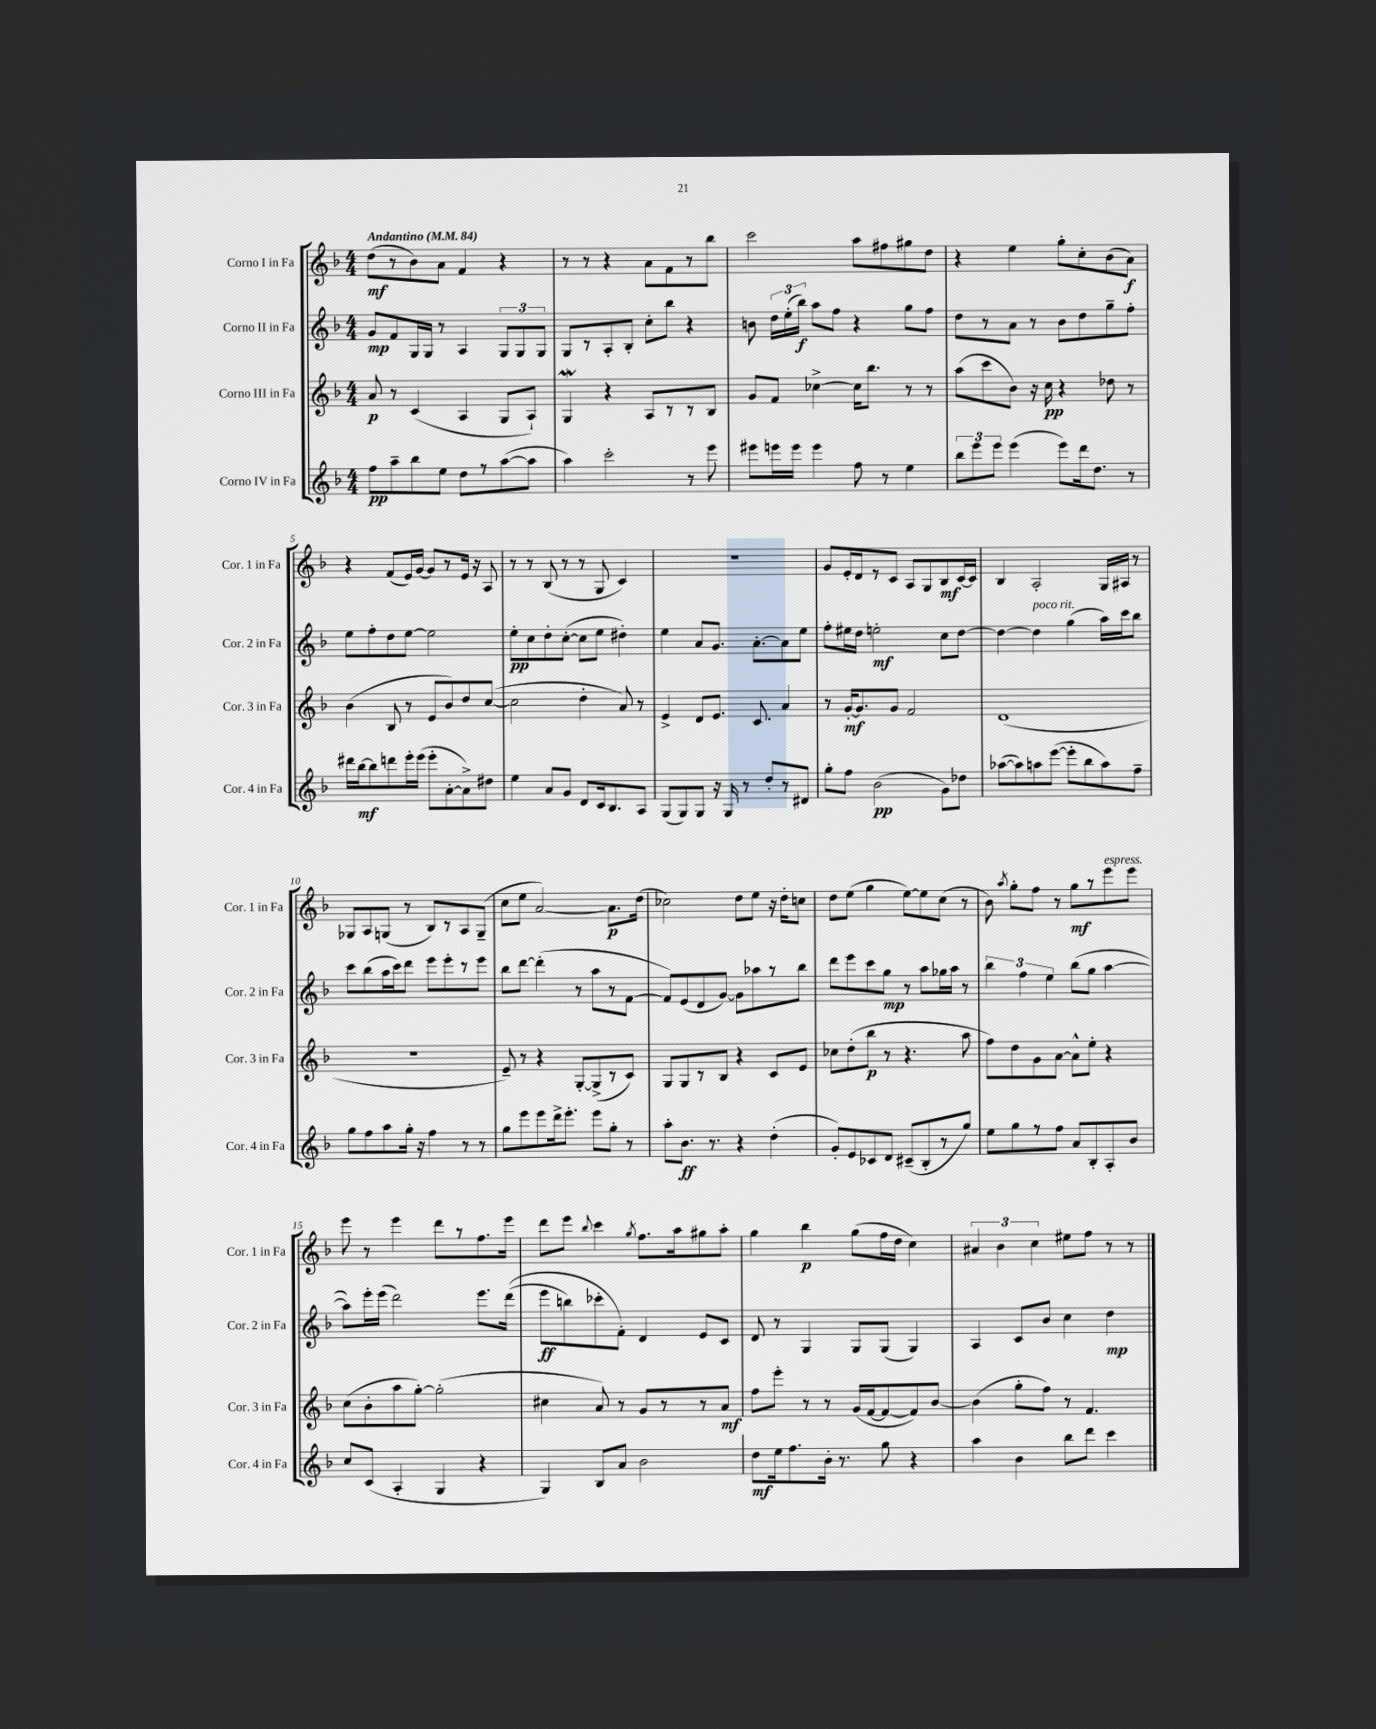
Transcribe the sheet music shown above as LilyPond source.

<<
\new StaffGroup <<
\new Staff = "s0" \with { instrumentName = "Corno I in Fa" shortInstrumentName = "Cor. 1 in Fa" } {
    \clef treble \key f \major \numericTimeSignature \time 4/4 \tempo "Andantino" 4 = 84
    \autoBeamOff d''8[\mf( r8 bes'8) a'8] f'4 r4 |
    r8 r8 r4 a'8[ f'8 r8 bes''8] |
    c'''2 a''8[ fis''8 gis''8 d''8] |
    r4 e''4 g''8[-. c''8-. bes'8( a'8]\f) |
    r4 f'8[( e'16) g'16]~ g'8[ r8 e'16] r16 a8 |
    r8 r8 bes8( r8 r8 g8 c'4) |
    r1 |
    g'8[ e'16-. d'16 r8 c'8] a8[ g8 bes8\mf c'16~ c'16] |
    bes4 a2-. g16[ ais16] r8 |
    ges8[ a8 g8]( r8 bes8[) r8 a8 g8]--( |
    c''8[ e''8] a'2~) a'8.[\p d''16]( |
    ces''2) d''8[ e''8] r16 d''16[-. c''8] |
    d''8[ e''8]( g''4 e''8[~) e''8 c''8]( r8 |
    bes'8) \acciaccatura { a''8 } g''8[-. f''8] r8 g''8[\mf r8 e'''8^\markup { \italic "espress." } e'''8] |
    e'''8 r8 e'''4 d'''8[ r8 f''8. e'''16] |
    d'''8[ e'''8] \appoggiatura { bes''8 } c'''4 \acciaccatura { g''8 } f''8.[ a''16 gis''8 a''8]-. |
    g''4 bes''4\p g''8[( f''16 d''16] c''4) |
    \tuplet 3/2 { ais'4 bes'4 c''4 } eis''8[ f''8] r8 r8 \bar "|." |
}
\new Staff = "s1" \with { instrumentName = "Corno II in Fa" shortInstrumentName = "Cor. 2 in Fa" } {
    \clef treble \key f \major \numericTimeSignature \time 4/4
    \autoBeamOff g'8[\mp f'8 g16 g16] r8 a4 \tuplet 3/2 { g8[ g8 g8] } |
    g8[ r8 a8-. bes8]-. c''8[-. bes''8] r4 |
    b'8 \tuplet 3/2 { d''16[ e''16-.( bes''16]\f) } a''8[ f''8] r4 g''8[ f''8] |
    d''8[ r8 a'8] r8 bes'8[ d''8 g''8-- f''8]-. |
    e''8[ f''8-. d''8 e''8]~ e''2 |
    e''8[-.\pp c''8 d''8-. c''8]~-.( c''8[ e''8] dis''4-.) |
    e''4 a'8[ g'8.] a'8.[~-. a'8 e''8] |
    f''8[-. eis''16 d''16] e''2-.\mf c''8[ d''8]~ |
    d''4~ d''4^\markup { \italic "poco rit." } g''4( a''16[) c'''16 bes''8] |
    c'''8[ bes''8( a''16 c'''16) d'''8] e'''8[ e'''8-. r8 e'''8] |
    bes''8[ d'''8]~ d'''4-.( r8 a''8[ r8 f'8]~ |
    f'8[) e'8( d'8 g'8]~) g'8[ aes''8 r8 bes''8] |
    d'''8[ e'''8 c'''8 g''8]\mp r8 a''8[ ges''16 a''16] r8 |
    \tuplet 3/2 { bes''4 f''4 e''4 } bes''8[( g''8] a''4~ |
    a''8[) e'''16-. e'''16]( d'''2) e'''8.[ d'''16](\( |
    e'''8[\ff b''8) ces'''8-. f'8]-.\) d'4 e'8[ c'8] |
    d'8 r8 g4 g8[ g8]( g4) |
    a4 c'8[ bes'8] c''4 d''4\mp \bar "|." |
}
\new Staff = "s2" \with { instrumentName = "Corno III in Fa" shortInstrumentName = "Cor. 3 in Fa" } {
    \clef treble \key f \major \numericTimeSignature \time 4/4
    \autoBeamOff a'8\p r8 c'4( a4 g8[ a8]-!) |
    g4\mordent r4 a8[ r8 r8 bes8] |
    g'8[ f'8] ces''4~-> ces''16[ bes''8.] r8 r8 |
    a''8[( c'''8 bes'8]) r16 c''16\pp r4 des''8 r8 |
    bes'4( bes8 r8 e'8[ bes'8) d''8 c''8]~( |
    c''2 d''4-. a'8) r8 |
    e'4-> d'8[ e'8.] c'8. a'4 |
    r8 g'16[~-.\mf g'8. g'8] f'2 |
    d'1( |
    r1 |
    e'8--) r8 r4 g8[~-. g8->( r8 c'8]) |
    g8[ g8 r8 bes8] r4 c'8[ e'8] |
    ces''8[ d''8-.( bes''8]\p r8 r4. a''8 |
    f''8[) d''8 g'8 a'8]~ a'8[-^ e''8]-. r4 |
    c''8[( bes'8-. a''8 g''8]~-.) g''2-.( |
    cis''4 a'8) r8 g'8[ r8 r8 a'8]\mf |
    f''8[ e'''8]-. r8 r8 g'16[( f'16~ f'8~ f'8) bes'8]~ |
    bes'4( g''8[-. f''8]) r8 f'4. \bar "|." |
}
\new Staff = "s3" \with { instrumentName = "Corno IV in Fa" shortInstrumentName = "Cor. 4 in Fa" } {
    \clef treble \key f \major \numericTimeSignature \time 4/4
    \autoBeamOff f''8[\pp a''8-- bes''8 e''8] d''8[ r8 a''8~( a''8] |
    a''4) c'''2-. r8 e'''8 |
    eis'''8[ e'''16 e'''16] e'''4 f''8 r8 e''4 |
    \tuplet 3/2 { bes''8[ e'''8 e'''8] } e'''4( e'''8[) d'''16 d''8.] r8 |
    dis'''16[ bes''16~\mf bes''8 d'''8 e'''16-. e'''16]( e'''8[-. a'8~-. a'8->) dis''8] |
    e''4 a'8[ g'8] d'8[ c'16 bes8. a8] |
    g8[( g8) g8] r16 g16 r8 d''8[-. r8 dis'8] |
    g''8[-. f''8] bes'2\pp( g'8[) des''8] |
    aes''8[~( aes''8) a''8 e'''8]~( e'''8[-. bes''8 a''8) f''8]-- |
    g''8[ f''8 a''8 g''16]-. r16 f''4 r8 r8 |
    g''8[ e'''8 e'''8 d'''16-> e'''8.]-. e'''8[ g''8]-. r8 |
    a''8[-. bes'8.]\ff r8. r4 d''4-.( |
    g'8[-.) e'8 ces'8 d'8] cis'8[--( bes8-. r8 g''8]) |
    e''8[ g''8 r8 f''8] a'8[ bes8-. a8-. bes'8] |
    c''8[ c'8]( a4-. g4 r4 |
    g4) bes8[ a'8] bes'2 |
    d''8[\mf e''16 f''8. bes'16]-. r8. g''8 r4 |
    a''4 bes'4 bes''8[ d'''8] c'''4 \bar "|." |
}
>>
>>
